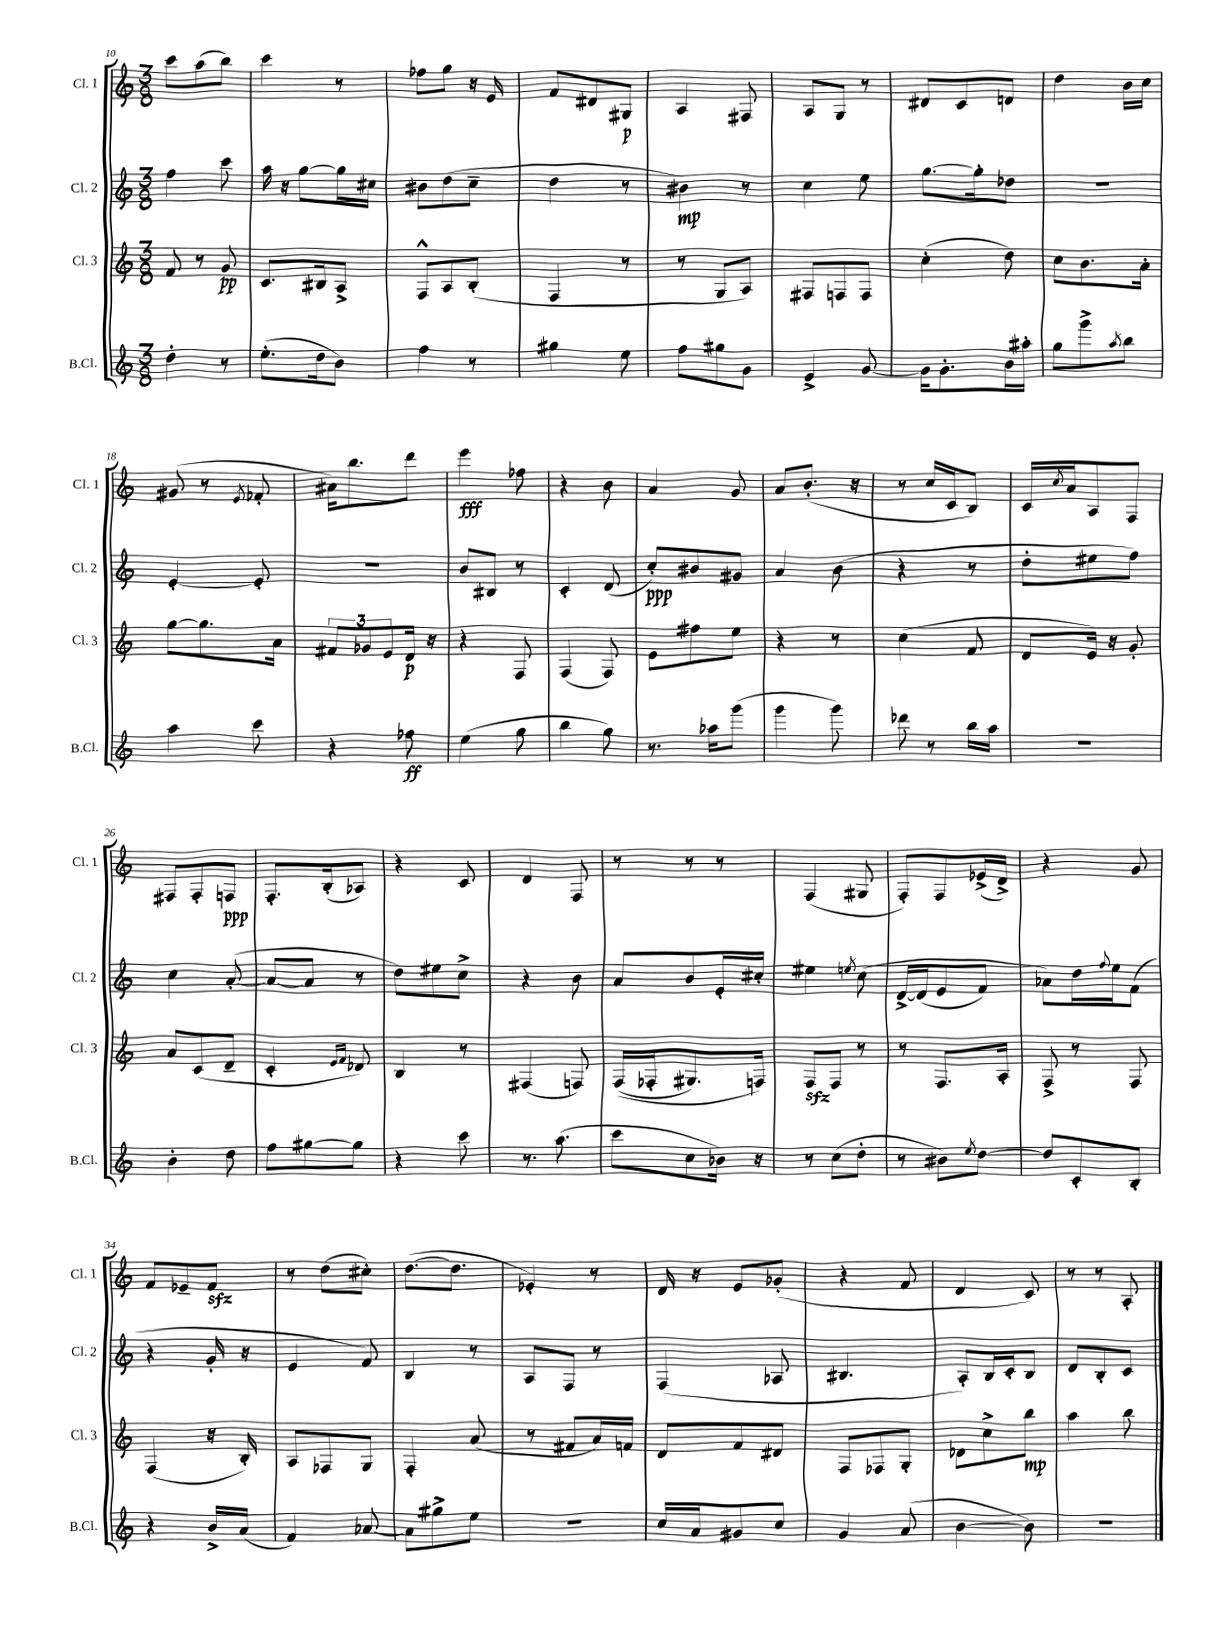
<<
\new StaffGroup <<
\new Staff = "s0" \with { instrumentName = "Cl. 1" shortInstrumentName = "Cl. 1" } {
    \clef treble \key c \major \numericTimeSignature \time 3/8
    c'''8 a''8( b''8) |
    c'''4 r8 |
    fes''8 g''8 r16 e'16 |
    f'8 dis'8 gis8\p |
    a4 fis8 |
    a8 g8 r8 |
    dis'8 c'8 d'8 |
    d''4 b'16 c''16 |
    gis'8( r8 \acciaccatura { e'8 } fes'8-. |
    ais'16) b''8. d'''8 |
    e'''4\fff fes''8 |
    r4 b'8 |
    a'4 g'8 |
    a'8 b'8.-.( r16 |
    r8 c''16 c'16 b8) |
    c'16 \acciaccatura { c''8 } a'16 a8 f8 |
    fis8 fis8-. f8\ppp |
    f8.-. b16-.( aes8) |
    r4 c'8 |
    d'4 f8 |
    r8 r8 r8 |
    f4( gis8 |
    f8-.) f8 ees'16->( d'16->) |
    r4 g'8 |
    f'8 ees'8-- f'8\sfz |
    r8 d''8( cis''8-.) |
    d''8.~( d''8. |
    ees'4-.) r8 |
    d'16 r16 e'8 ges'8-.( |
    r4 f'8 |
    d'4 c'8) |
    r8 r8 a8-. \bar "|." |
}
\new Staff = "s1" \with { instrumentName = "Cl. 2" shortInstrumentName = "Cl. 2" } {
    \clef treble \key c \major \numericTimeSignature \time 3/8
    f''4 c'''8 |
    a''16 r16 g''8~ g''16 cis''16 |
    bis'8 d''8( c''8-- |
    d''4 r8 |
    bis'4\mp) r8 |
    c''4 e''8 |
    g''8.~ g''16-. des''8 |
    R4. |
    e'4~-. e'8-. |
    R4. |
    b'8 bis8 r8 |
    c'4-. d'8( |
    c''8-.\ppp) bis'8 gis'8 |
    a'4 b'8( |
    r4 r8 |
    d''8-. eis''8 f''8) |
    c''4 a'8~-.( |
    a'8~ a'8 r8 |
    d''8) eis''8 c''8-> |
    r4 b'8 |
    a'8 b'8 e'16-. cis''16-. |
    eis''4 \acciaccatura { e''8 } c''8\( |
    d'16~-> d'16( e'8 f'8) |
    aes'8\) d''16 \appoggiatura { f''8 } e''16 f'8( |
    r4 g'16-. r16 |
    e'4 f'8) |
    b4 r8 |
    a8 f8 r8 |
    f4( aes8 |
    bis4. |
    a8-.) b16 c'16-. b8 |
    d'8 b8-. c'8 \bar "|." |
}
\new Staff = "s2" \with { instrumentName = "Cl. 3" shortInstrumentName = "Cl. 3" } {
    \clef treble \key c \major \numericTimeSignature \time 3/8
    f'8 r8 g'8\pp |
    c'8. bis16 a8-> |
    f8-^ a8 b8-.( |
    f4 r8 |
    r8 g8 a8) |
    fis8 f8 f8 |
    c''4-.( d''8) |
    c''8 b'8. a'16-. |
    g''8~ g''8. a'16 |
    \tuplet 3/2 { fis'8 ges'8 e'8 } d'16\p r16 |
    r4 f8 |
    f4( f8) |
    e'8 fis''8 e''8 |
    r4 r8 |
    c''4( f'8 |
    d'8 e'16) r16 g'8-. |
    a'8 c'8( d'8-- |
    c'4-. \grace { e'16 f'16 } des'8) |
    b4 r8 |
    fis4( f8) |
    f16(\( fes16-. gis8.) f16\) |
    f8\sfz f8 r8 |
    r8 f8. a16-. |
    f8-> r8 f8 |
    f4( r16 b16-.) |
    a8 fes8 g8 |
    f4-. a'8( |
    r8 fis'8 a'16) f'16 |
    d'8 f'8 dis'8 |
    f8 fes8 g8-. |
    des'8 c''8-> b''8\mp |
    a''4 b''8 \bar "|." |
}
\new Staff = "s3" \with { instrumentName = "B.Cl." shortInstrumentName = "B.Cl." } {
    \clef treble \key c \major \numericTimeSignature \time 3/8
    d''4-. r8 |
    e''8.-.( d''16 b'8) |
    f''4 r8 |
    gis''4 e''8 |
    f''8 gis''8 g'8 |
    e'4-> g'8~ |
    g'16 g'8.-. b'16 ais''16-. |
    g''8 g'''8-> \acciaccatura { a''8 } b''8 |
    a''4 c'''8 |
    r4 fes''8\ff |
    e''4( g''8 |
    b''4 g''8) |
    r8. aes''16 g'''8( |
    g'''4 g'''8) |
    des'''8 r8 b''16 a''16 |
    R4. |
    b'4-. d''8 |
    f''8 gis''8~ gis''8 |
    r4 c'''8 |
    r8. a''8.( |
    c'''8 c''8 bes'16) r16 |
    r8 c''8( d''8-. |
    r8 bis'8) \acciaccatura { e''8 } d''8~ |
    d''8 c'8-. b8-. |
    r4 b'16-> a'16( |
    f'4) aes'8~ |
    aes'8 gis''8-> e''8 |
    r4. |
    c''16 a'16 gis'8 c''8 |
    g'4 a'8( |
    b'4~ b'8) |
    R4. \bar "|." |
}
>>
>>
\layout { \context { \Score currentBarNumber = #10 } }
